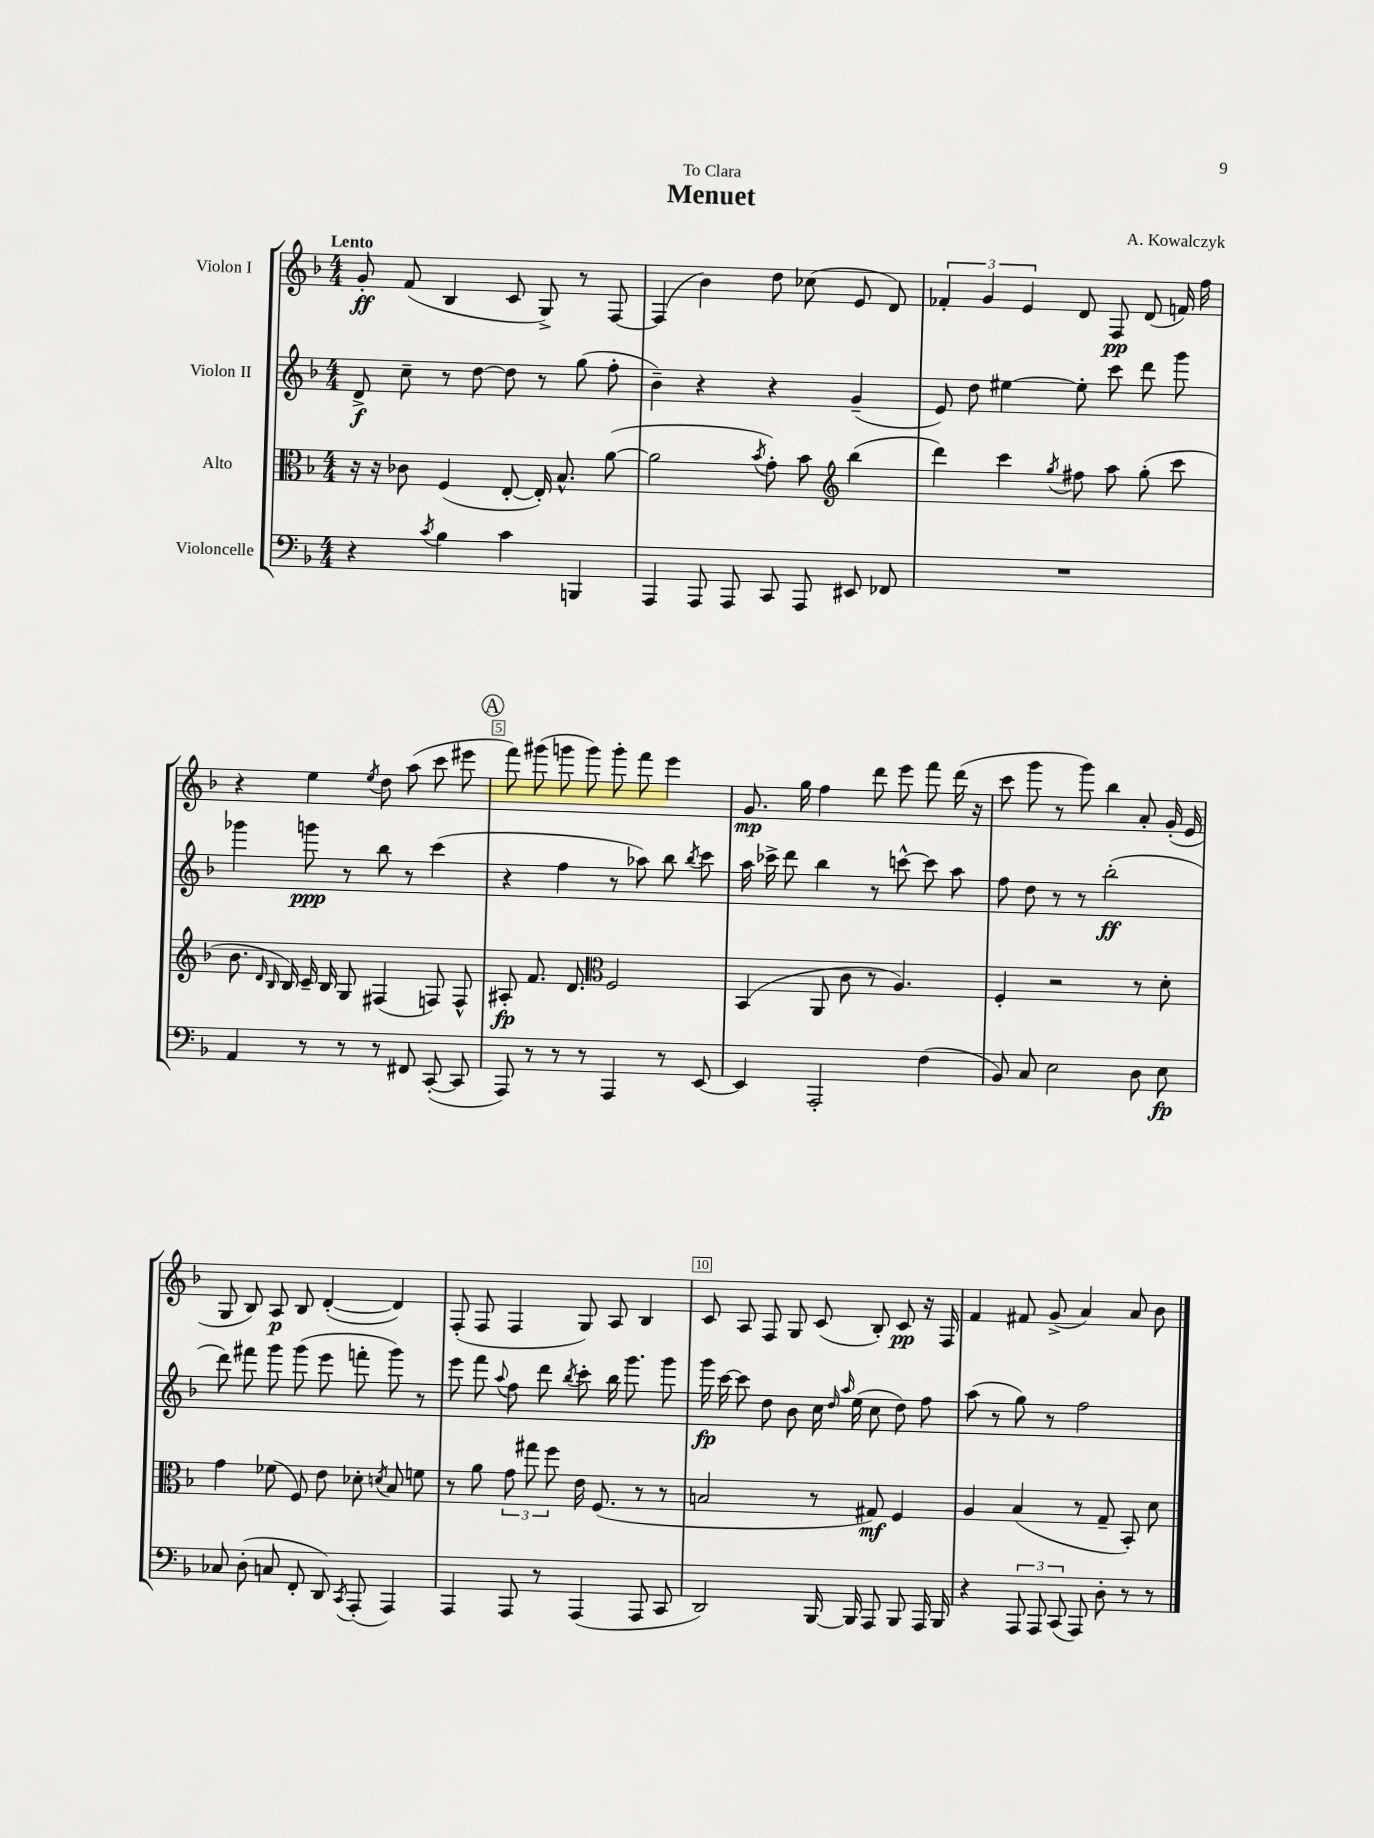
\header { title = "Menuet" composer = "A. Kowalczyk" dedication = "To Clara" }
<<
\new StaffGroup <<
\new Staff = "s0" \with { instrumentName = "Violon I" } {
    \clef treble \key f \major \numericTimeSignature \time 4/4 \tempo "Lento"
    \autoBeamOff g'8-.\ff f'8( bes4 c'8 g8->) r8 f8~ |
    f4( bes'4) d''8 ces''8( e'8 d'8) |
    \tuplet 3/2 { fes'4-. g'4 e'4 } d'8 f8\pp d'8( f'16) f''16 |
    r4 e''4 \acciaccatura { e''8 } d''8 a''8( c'''8 eis'''8 |
    \mark \markup { \circle "A" } f'''8) gis'''8( g'''8 g'''8) g'''8-. f'''8 e'''4 |
    g'8.\mp g''16 f''4 d'''8 e'''8 f'''8 d'''16( r16 |
    c'''8 g'''8 r8 g'''8) bes''4 a'8-. g'16-.( e'16 |
    g8 bes8) a8\p bes8 d'4~-.( d'4) |
    f8-.( f8 f4 g8) a8 bes4 |
    c'8 a8 f8 g8 c'8( bes8-.) c'8\pp r16 f16 |
    f'4 fis'8 g'8->( a'4) a'8 bes'8 \bar "|." |
}
\new Staff = "s1" \with { instrumentName = "Violon II" } {
    \clef treble \key f \major \numericTimeSignature \time 4/4
    \autoBeamOff d'8->\f c''8-- r8 d''8~ d''8 r8 g''8( f''8-. |
    bes'4--) r4 r4 g'4--( |
    e'8) d''8 eis''4~ eis''8-. c'''8 d'''8 g'''8 |
    ges'''4 g'''8\ppp r8 bes''8 r8 c'''4( |
    \mark \markup { \circle "A" } r4 f''4 r8 aes''8) bes''8 \acciaccatura { bes''8 } c'''8 |
    a''16 ces'''16-> d'''8 bes''4 r8 c'''8~-^ c'''8 a''8 |
    f''8 d''8 r8 r8 bes''2-.\ff( |
    d'''8) fis'''8 g'''8 g'''8( e'''8 f'''8-. g'''8) r8 |
    e'''8 f'''8 \appoggiatura { a''8 } f''8 d'''8 \acciaccatura { bes''8 } c'''8-. bes''16 g'''8. g'''8 |
    g'''16\fp c'''16~ c'''8 d''8 bes'8 c''16 \grace { d''16 a''16 } e''16( c''8 d''8) f''8 |
    a''8( r8 g''8) r8 f''2 \bar "|." |
}
\new Staff = "s2" \with { instrumentName = "Alto" } {
    \clef alto \key f \major \numericTimeSignature \time 4/4
    \autoBeamOff r16 r16 ces'8 f4( e8~-. e16-.) bes8.-^ a'8~( |
    a'2 \acciaccatura { bes'8 } g'8-.) bes'8 \clef treble bes''4( |
    d'''4) c'''4 \acciaccatura { g''8 } fis''8 a''8 g''8-.( c'''8 |
    bes'8. \grace { d'16 bes16 } bes16) c'16-- bes16 g8 fis4( f8) f8-^ |
    \mark \markup { \circle "A" } ais8-.\fp f'8. d'8. \clef alto f2 |
    bes,4( a,8 c'8 r8 a4.) |
    f4-. r2 r8 d'8-. |
    g'4 fes'8( f8) e'8 des'8-. \acciaccatura { d'8 } bes8 f'8 |
    r8 a'8 \tuplet 3/2 { g'8 gis''8 f''8 } e'16 f8.( r8 r8 |
    b2 r8 gis8\mf) f4 |
    a4 bes4( r8 g8-- bes,8-.) d'8 \bar "|." |
}
\new Staff = "s3" \with { instrumentName = "Violoncelle" } {
    \clef bass \key f \major \numericTimeSignature \time 4/4
    \autoBeamOff r4 \acciaccatura { c'8 } bes4 c'4 b,,4 |
    a,,4 a,,8 a,,8 c,8 a,,8 eis,8 fes,8 |
    R1 |
    a,4 r8 r8 r8 fis,8 c,8~-.( c,8 |
    \mark \markup { \circle "A" } a,,8) r8 r8 r8 a,,4 r8 e,8~ |
    e,4 a,,2-. f4( |
    bes,8) c8 e2 d8 e8\fp |
    ces8 d8-.( c8 f,8-. d,8) \acciaccatura { c,8 } a,,8-.( a,,4) |
    a,,4 a,,8 r8 a,,4( a,,8 c,8 |
    d,2) bes,,16~ bes,,16 a,,8 bes,,8 a,,16 bes,,16 |
    r4 \tuplet 3/2 { a,,8 a,,8 c,8( } a,,8) d8-. r8 r8 \bar "|." |
}
>>
>>
\layout { \context { \Score \override BarNumber.break-visibility = ##(#f #t #t) barNumberVisibility = #(every-nth-bar-number-visible 5) \override BarNumber.stencil = #(make-stencil-boxer 0.1 0.3 ly:text-interface::print) } }
